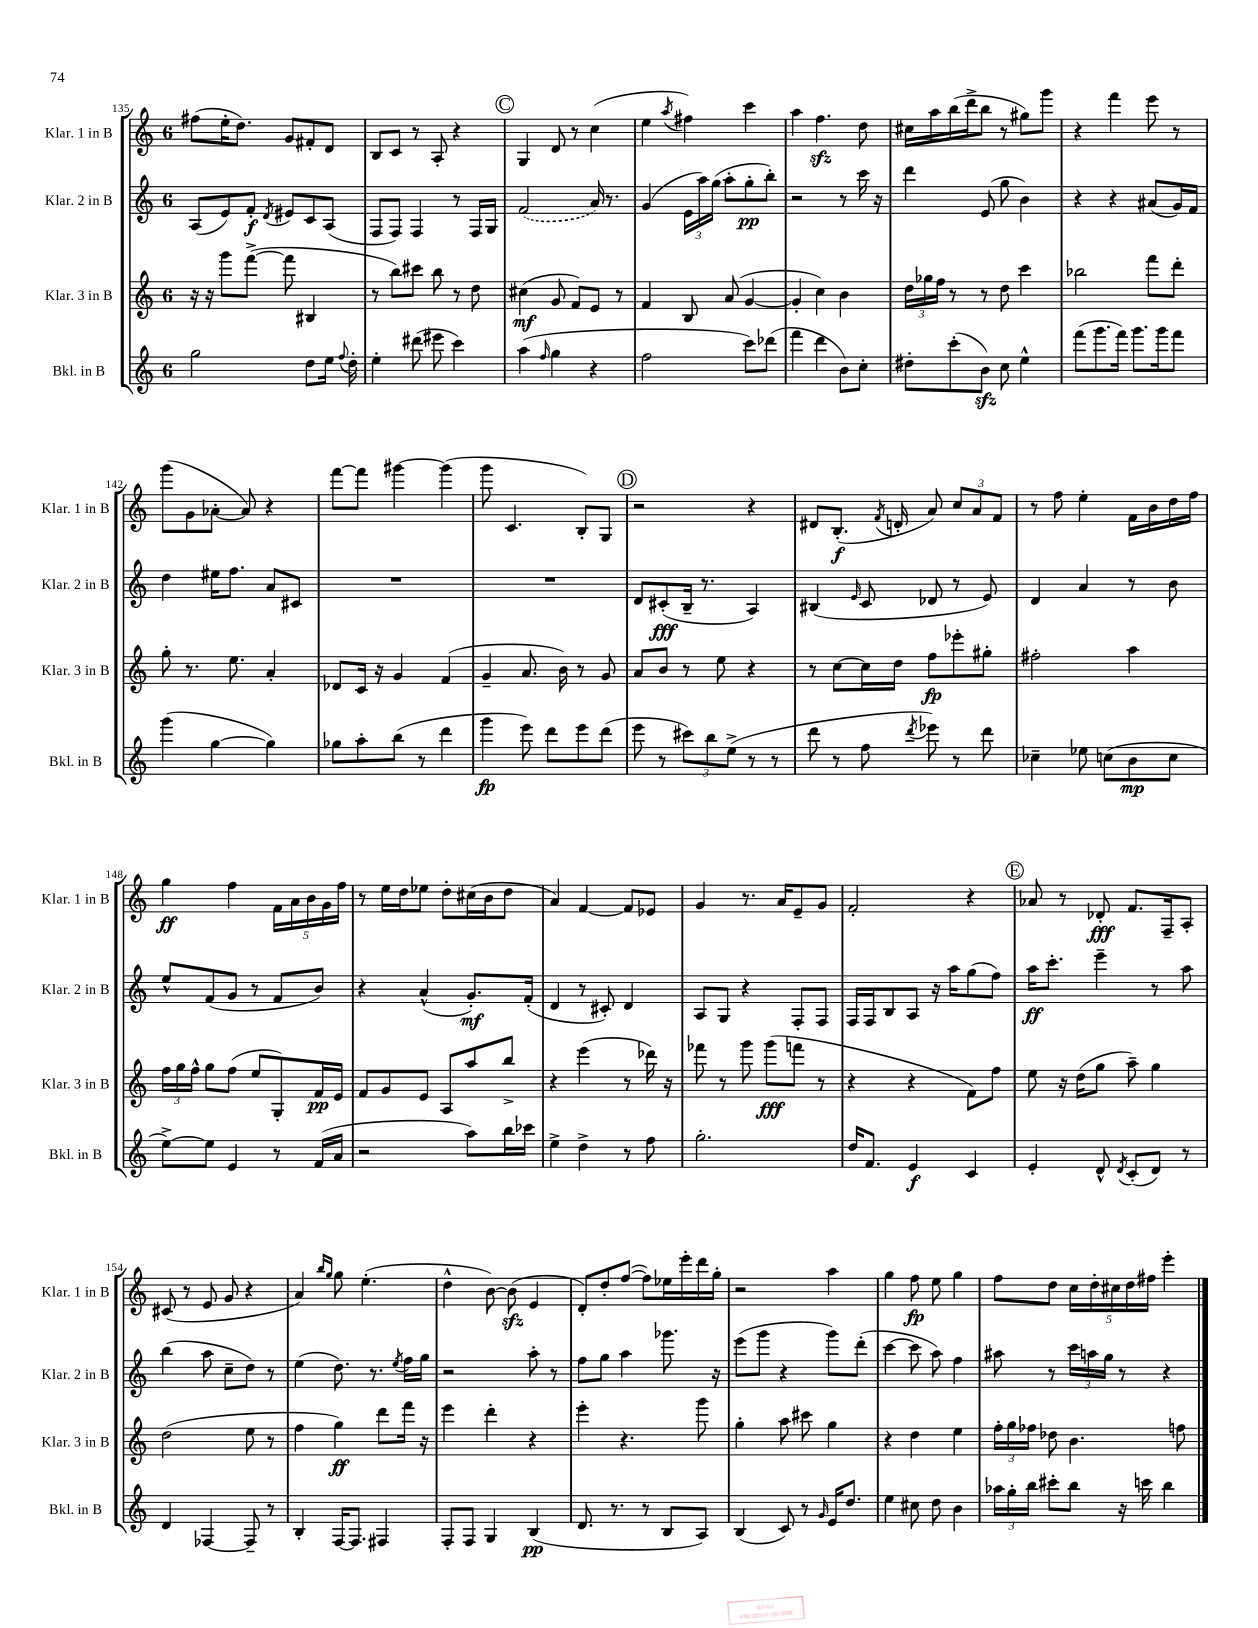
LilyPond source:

<<
\new StaffGroup <<
\new Staff = "s0" \with { instrumentName = "Klar. 1 in B" shortInstrumentName = "Klar. 1 in B" } {
    \clef treble \key c \major \once \override Staff.TimeSignature.style = #'single-digit \time 6/8
    \autoBeamOff fis''8[( e''16-. d''8.]) g'8[ fis'8-. d'8] |
    b8[ c'8] r8 a8-. r4 |
    \mark \markup { \circle "C" } g4 d'8 r8 c''4( |
    e''4 \acciaccatura { a''8 } fis''4) c'''4 |
    a''4 f''4.\sfz d''8 |
    cis''16[ a''16 b''16( d'''16-> b''8] r8 gis''8[) g'''8] |
    r4 f'''4 e'''8 r8 |
    g'''8[( g'8 aes'8]~-. aes'8) r4 |
    f'''8[~ f'''8] gis'''4~ gis'''4( |
    g'''8 c'4. b8[-.) g8] |
    \mark \markup { \circle "D" } r2 r4 |
    dis'8[ b8.]-.\f( \acciaccatura { f'8 } d'16-. a'8) \tuplet 3/2 { c''8[ a'8 f'8] } |
    r8 f''8 e''4-. f'16[ b'16 d''16 f''16] |
    g''4\ff f''4 \tuplet 5/4 { f'16[ a'16 b'16 g'16 f''16] } |
    r8 e''16[ d''16 ees''8] d''8[-. cis''16( b'16 d''8] |
    a'4) f'4~ f'8[ ees'8] |
    g'4 r8. a'16[ e'8-- g'8] |
    f'2-. r4 |
    \mark \markup { \circle "E" } aes'8 r8 des'8-.\fff f'8.[ f16-- a8]-. |
    cis'8( r8 e'8 g'8 r4 |
    a'4) \grace { b''16[ g''16] } g''8 e''4.-.( |
    d''4-^ b'8~) b'8\sfz( e'4 |
    d'8[-.) d''8-. f''8]~( f''8[) ees''16 e'''16-. d'''16 g''16]-. |
    r2 a''4 |
    g''4 f''8\fp e''8 g''4 |
    f''8[ d''8] \tuplet 5/4 { c''16[ d''16-. cis''16 d''16 fis''16] } e'''4-. \bar "|." |
}
\new Staff = "s1" \with { instrumentName = "Klar. 2 in B" shortInstrumentName = "Klar. 2 in B" } {
    \clef treble \key c \major \once \override Staff.TimeSignature.style = #'single-digit \time 6/8
    \autoBeamOff a8[( e'8) f'8]-.\f \acciaccatura { d'8 } eis'8[ c'8 a8]( |
    f8[ f8]) f4 r8 f16[ g16] |
    \mark \markup { \circle "C" } \once \slurDashed f'2( a'16) r8. |
    g'4( \tuplet 3/2 { e'16[ a''16) g''16]( } a''8[-. g''8-.\pp b''8]-.) |
    r2 r8 c'''16 r16 |
    d'''4 e'8( g''8 b'4) |
    r4 r4 ais'8[( g'16) f'16] |
    d''4 eis''16[ f''8.] a'8[ cis'8] |
    R2. |
    R2. |
    \mark \markup { \circle "D" } d'8[ cis'8-.\fff( b16]-- r8. a4) |
    bis4( \grace { e'16 } c'8 des'8 r8 e'8) |
    d'4 a'4 r8 b'8 |
    e''8[-^ f'8( g'8] r8 f'8[ b'8]) |
    r4 a'4-^( g'8.[-.\mf) f'16]-.( |
    d'4 r8 cis'8-.) d'4 |
    a8[ g8] r4 f8[-. f8] |
    f16[ f16 b8 a8] r16 a''16[ g''8( f''8]) |
    \mark \markup { \circle "E" } a''16[\ff c'''8.]-. e'''4-- r8 a''8 |
    b''4( a''8 c''8[-- d''8]) r8 |
    e''4( d''8.) r8. \acciaccatura { e''8 } f''16[ g''16] |
    r2 a''8-. r8 |
    f''8[ g''8] a''4 ges'''8. r16 |
    e'''8[( g'''8] r4 g'''8[) d'''8]-.( |
    c'''4~ c'''8 a''8) f''4 |
    ais''8 r8 \tuplet 3/2 { c'''16[ a''16 g''16] } r8 r4 \bar "|." |
}
\new Staff = "s2" \with { instrumentName = "Klar. 3 in B" shortInstrumentName = "Klar. 3 in B" } {
    \clef treble \key c \major \once \override Staff.TimeSignature.style = #'single-digit \time 6/8
    \autoBeamOff r16 r16 g'''8[ f'''8]~->( f'''8 bis4 |
    r8 b''8[) cis'''8] b''8 r8 d''8 |
    \mark \markup { \circle "C" } cis''4\mf( g'8 f'8[) e'8] r8 |
    f'4 b8 a'8( g'4~ |
    g'4-. c''4) b'4 |
    \tuplet 3/2 { d''16[ ges''16 f''16] } r8 r8 d''8 c'''4 |
    bes''2 f'''8[ d'''8]-. |
    g''8-. r8. e''8. a'4-. |
    des'8[ c'16] r16 g'4 f'4( |
    g'4-- a'8. b'16) r8 g'8 |
    \mark \markup { \circle "D" } a'8[ b'8] r8 e''8 r4 |
    r8 c''8[~ c''16 d''16] f''8[\fp ees'''8-. gis''8]-. |
    fis''2-. a''4 |
    \tuplet 3/2 { f''16[ g''16 f''16]-^ } g''8[ f''8]( e''8[ g8-.) f'16\pp e'16] |
    f'8[ g'8 e'8] a8[ a''8 b''8]-> |
    r4 e'''4( r8 des'''16) r16 |
    fes'''8 r8 g'''8 g'''8[\fff( f'''8] r8 |
    r4 r4 f'8[) f''8] |
    \mark \markup { \circle "E" } e''8 r16 d''16[( g''8] a''8--) g''4 |
    d''2( e''8 r8 |
    f''4 g''4\ff) d'''8[ f'''16] r16 |
    e'''4 d'''4-. r4 |
    e'''4-. r4. g'''8 |
    g''4-. a''8 cis'''8 g''4 |
    r4 d''4 e''4 |
    \tuplet 3/2 { f''16[-. g''16 fes''16] } des''8 b'4. f''8 \bar "|." |
}
\new Staff = "s3" \with { instrumentName = "Bkl. in B" shortInstrumentName = "Bkl. in B" } {
    \clef treble \key c \major \once \override Staff.TimeSignature.style = #'single-digit \time 6/8
    \autoBeamOff g''2 d''8[ e''16] \appoggiatura { f''8 } d''16-. |
    e''4-. dis'''8( eis'''8 c'''4) |
    \mark \markup { \circle "C" } a''4( \grace { f''16 } g''4 r4 |
    f''2 c'''8[) des'''8]( |
    f'''4 d'''4 b'8[) c''8]-. |
    dis''8[-. c'''8-.( b'8]\sfz) c''8 e''4-^ |
    f'''8[( g'''8. f'''16]) g'''8.[ g'''16 f'''8] |
    g'''4( g''4~ g''4) |
    ges''8[ a''8-. b''8]( r8 d'''4 |
    g'''4\fp e'''8) d'''8[ e'''8 d'''8]( |
    \mark \markup { \circle "D" } e'''8 r8 \tuplet 3/2 { cis'''8[) b''8 e''8]->( } r8 r8 |
    d'''8 r8 f''8 \acciaccatura { d'''8 } ees'''8) r8 d'''8 |
    ces''4-- ees''8 c''8[( b'8\mp c''8] |
    e''8[~->) e''8] e'4 r8 f'16[( a'16] |
    r2 a''8[) b''16 ces'''16] |
    e''4-> d''4-> r8 f''8 |
    g''2.-. |
    d''16[ f'8.] e'4\f c'4 |
    \mark \markup { \circle "E" } e'4-. d'8-^ \acciaccatura { d'8 } c'8[-.( d'8]) r8 |
    d'4 fes4~ fes8-- r8 |
    b4-. f16[~ f8.] fis4 |
    f8[-. f8] g4 b4\pp( |
    d'8. r8. r8 b8[ a8]) |
    b4( c'8) r8 \grace { g'16 } e'16[ d''8.] |
    e''4 cis''8 d''8 b'4 |
    \tuplet 3/2 { aes''16[ g''16-. b''16] } cis'''8[-. b''8] r16 c'''16 b''4 \bar "|." |
}
>>
>>
\layout { \context { \Score currentBarNumber = #135 } }
